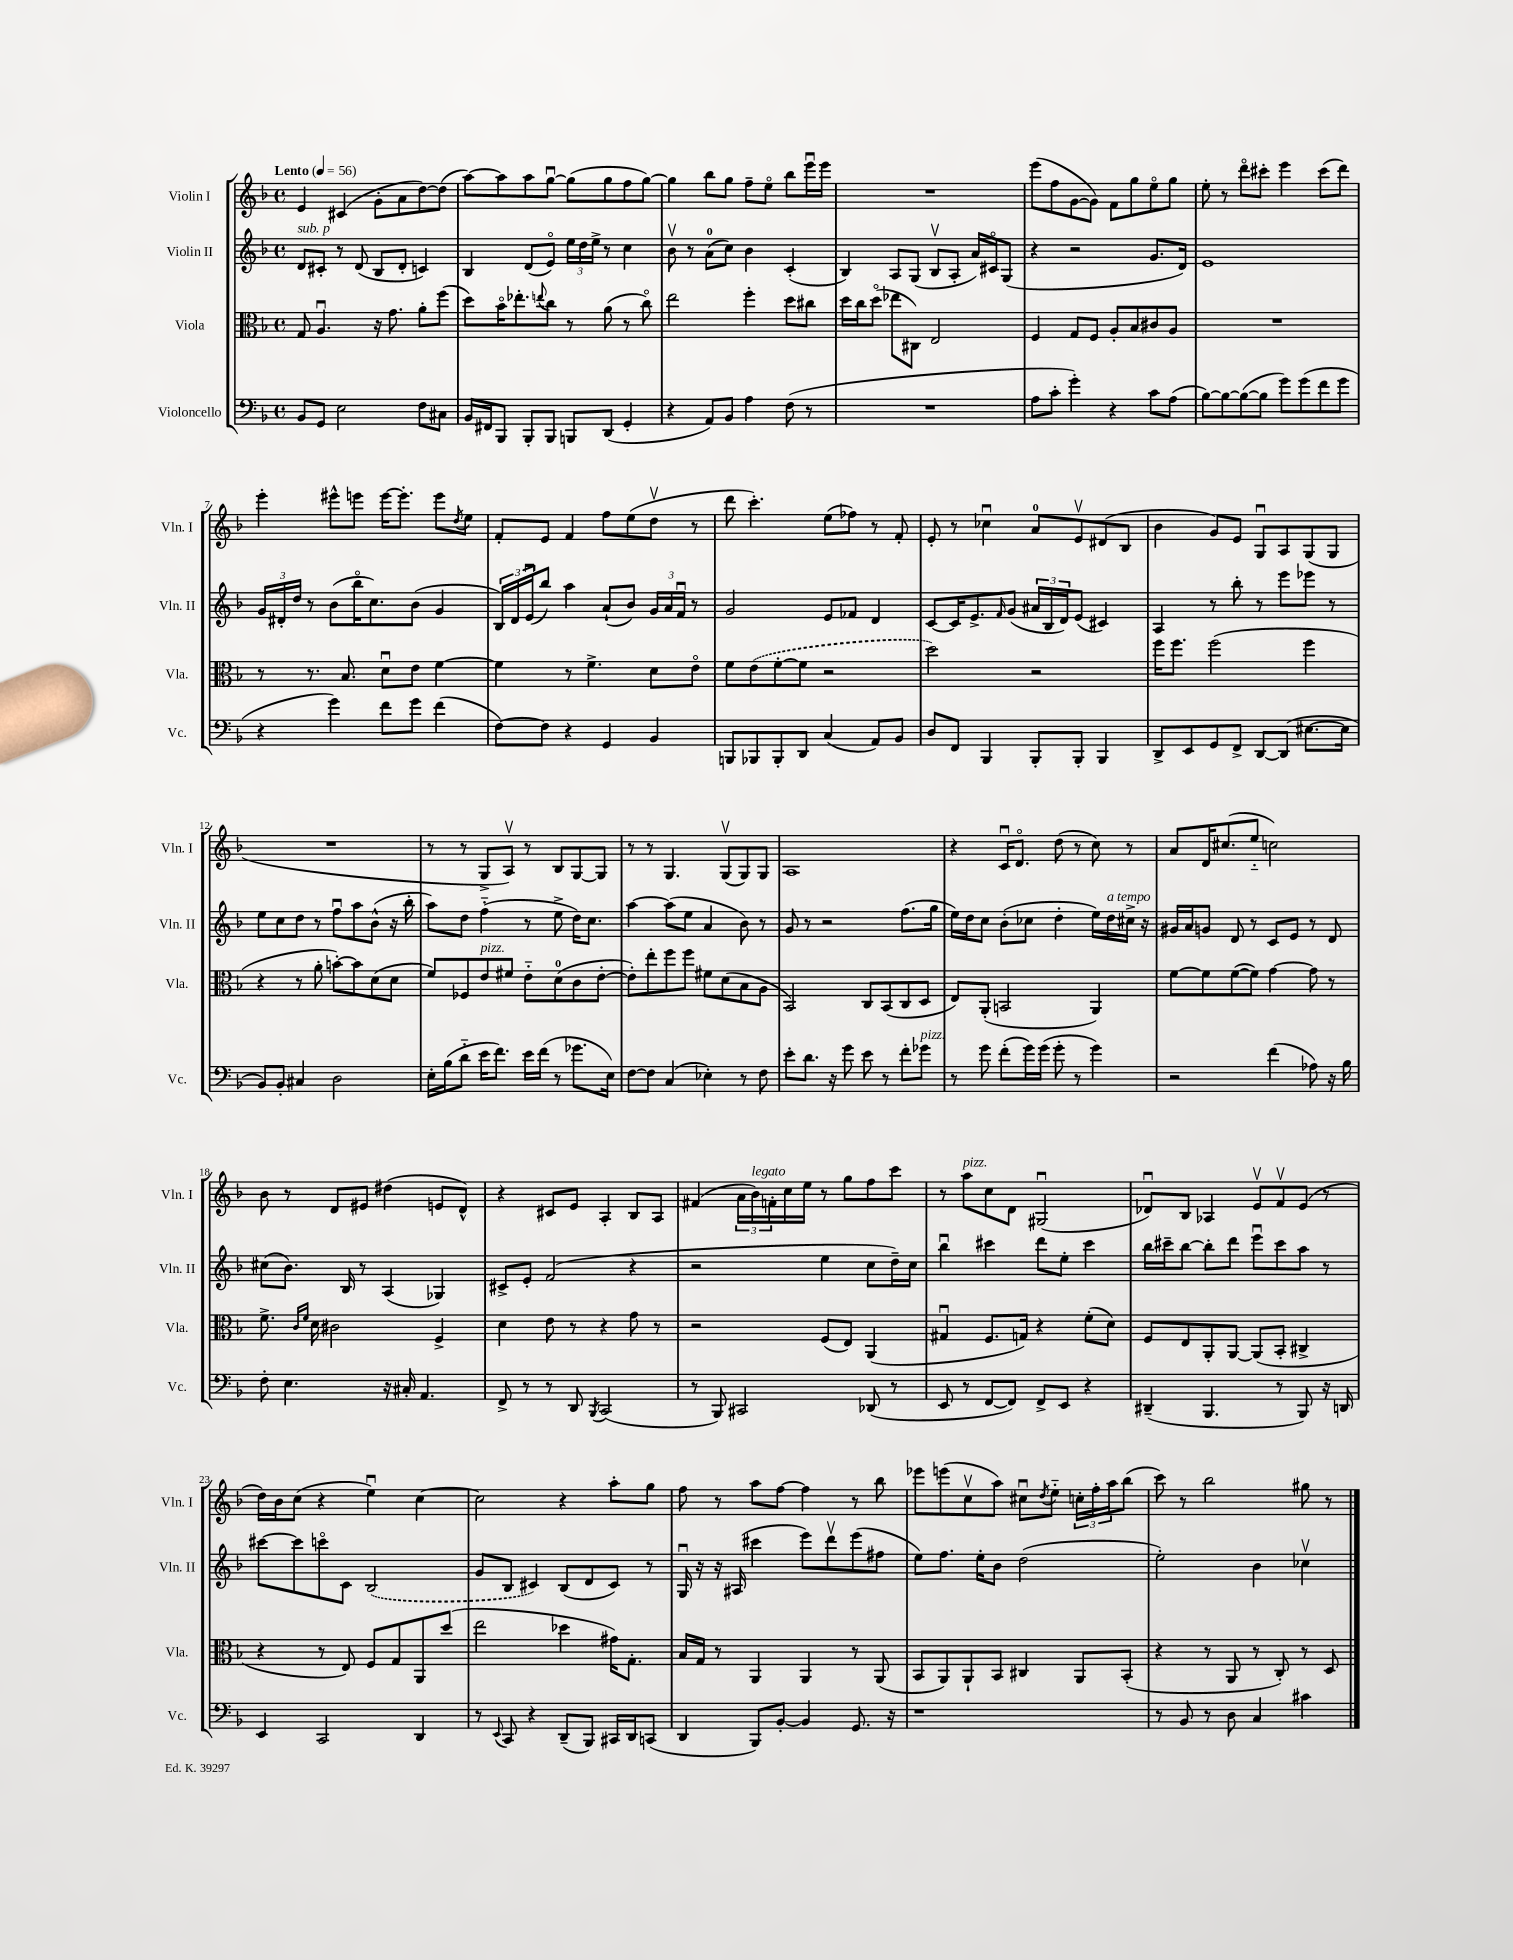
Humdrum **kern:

**kern	**kern	**kern	**kern
*staff4	*staff3	*staff2	*staff1
*clefF4	*clefC3	*clefG2	*clefG2
*k[b-]	*k[b-]	*k[b-]	*k[b-]
*M4/4	*M4/4	*M4/4	*M4/4
*met(c)	*met(c)	*met(c)	*met(c)
*MM56	*MM56	*MM56	*MM56
8BB-	8G	8d	4e
8GG	4.Au	8c#'	.
2E	.	8r	(4c#
.	.	(8d	.
.	16r	8B-	8g'
.	8.g	.	.
.	.	8d'	8a
8F	8a'	4c)	[8dd)
8C#	(8ff	.	(8dd]
=	=	=	=
16BB-	8dd)	4B-	[8aa)
16FF#	.	.	.
8BBB-	16b-o	.	8aa]
.	8.ee-'	.	.
8BBB-'	.	(8d	8aa
.	8qqee	.	.
8BBB-	8cc	8eo)	[8ggu
8BBB	8r	24ee	(8gg]
.	.	24dd	.
.	.	24ee^	.
(8DD	(8a	8r	8gg
4GG'	8r	4cc	8ff
.	8cco)	.	[8gg)
=	=	=	=
4r	2ee	8b-v	4gg]
.	.	8r	.
8AA)	.	(8a	8bb-
8BB-	.	8cc)	8gg
4A	4ff'	4b-	8ff~
.	.	.	8eeo
(8F	8dd	(4c'	8bb-
8r	8cc#	.	16eeeu
.	.	.	16eee
=	=	=	=
1r	16dd	4B-)	1r
.	16cc	.	.
.	(8ddo	.	.
.	8ee-	8A	.
.	8C#)	(8G	.
.	2E	8B-v	.
.	.	8A'	.
.	.	16a)	.
.	.	16c#o	.
.	.	(8G	.
=	=	=	=
8A	4F	4r	(8eee
8c'	.	.	8ff
4g')	8G	2r	[8g
.	8F	.	8g])
4r	8A'	.	8f
.	8B-	.	8gg
8c	8c#	8.g	8eeo
(8A	8A	.	8gg
.	.	16d)	.
=	=	=	=
[8B-)	1r	1e	8ee'
8B-_	.	.	8r
(8B-_	.	.	8dddo
8B-]	.	.	8ccc#'
8g)	.	.	4eee
(8g	.	.	.
8f	.	.	(8ccc#
8g	.	.	8ddd)
=	=	=	=
4r	8r	24g	4eee'
.	.	24d#'	.
.	.	24dd	.
.	8.r	8r	.
4g)	.	(8b-	8eee#^^
.	8.B-	.	.
.	.	16bb-o	8eee
.	.	8.cc)	.
8f	8du	.	[16eee
.	.	.	8.eee']
8g	8e	(8b-	.
(4f	[4f	4g	8eee
.	.	.	8qdd
.	.	.	8ee
=	=	=	=
[8F)	4f]	24B-)	8f'
.	.	24d	.
.	.	(24eu	.
8F]	.	8bb-)	8e
4r	8r	4aa	4f
.	4.f^	.	.
4GG	.	(8a`	8ff
.	.	8b-)	(8ee
4BB-	8d	24g	8ddv
.	.	24a	.
.	.	24fu	.
.	8eo	8r	8r
=	=	=	=
8BBB	8f	2g	8ddd
8BBB-	(8e	.	4.ccc')
8BBB-'	[8f'	.	.
8DD	8f]	.	.
(4C	2r	8e	(8ee
.	.	8f-	8ff-)
8AA)	.	4d	8r
8BB-	.	.	8f'
=	=	=	=
8D	2dd)	[8c	8e'
8FF	.	16c]	8r
.	.	8.e^	.
4BBB-	.	.	4cc-u
.	.	16qqf	.
.	.	(8g	.
8BBB-'	2r	24a#	8a
.	.	24B-	.
.	.	24d)	.
8BBB-'	.	(8e	8ev
4BBB-	.	4c#)	(8d#
.	.	.	8B-
=	=	=	=
8DD^	16ff	4A	4b-
.	8.ff	.	.
8EE	.	.	.
8GG	(2ff	8r	8g)
8FF^	.	8bb-'	8e
[8DD	.	8r	8Gu
(8DD]	.	8eee	8A
[8.E#	4ff	8eee-	(8G
.	.	8r	8G
16E#]	.	.	.
=	=	=	=
8BB-)	4r	8ee	1r
8BB-'	.	8cc	.
4C#	8r	8dd	.
.	8a'	8r	.
2D	[8b')	8ffu	.
.	8b]	8aa	.
.	(8d	(8b-^^	.
.	8d	16r	.
.	.	16bb-'	.
=	=	=	=
16E'	8f)	8aa)	8r
(16B-	.	.	.
8d'~	8F-	8dd	8r
16e	8e	(4ff'~	8G^
8.f)	.	.	.
.	8f#	.	8Av)
16e	8e'~	8r	8r
(16f	.	.	.
8r	(8d	8ee^	8B-
8.g-	8c	16dd)	[8G
.	.	8.cc	.
.	[8e'	.	8G]
16E)	.	.	.
=	=	=	=
[8F	8e'])	[4aa	8r
8F]	8ee'	.	8r
(4C	8ff	(8aa]	4.G
.	8ff	8ee	.
4E-')	8f#	4a	.
.	(8d	.	(8Gv
8r	8B-	8b-)	8G)
8F	8A	8r	8G
=	=	=	=
8e'	2BB-)	8g	1A
8.d	.	8r	.
.	.	2r	.
16r	.	.	.
8g	.	.	.
8e	8C	.	.
8r	(8BB-	.	.
8f'	8C	(8.ff	.
8g-	8D	.	.
.	.	16gg	.
=	=	=	=
8r	8E)	16ee)	4r
.	.	16dd	.
8g	(8AA'	8cc	.
(8f'	2BB	(8b-'	16cu
.	.	.	8.do
16g)	.	8cc-	.
(16g	.	.	.
8g'	.	4dd'	(8dd
8r	.	.	8r
4g)	4AA)	16ee)	8cc)
.	.	16dd	.
.	.	16cc#^	8r
.	.	16r	.
=	=	=	=
2r	[8f	16g#	8a
.	.	16a	.
.	8f]	8g	16d
.	.	.	(8.cc#
.	([8f	8d	.
.	8f])	8r	8ee'~
(4f	[4g	8c	2cc)
.	.	8e	.
8A-)	8g]	8r	.
16r	8r	8d	.
16B-	.	.	.
=	=	=	=
8F'	8.f^	(8cc#	8b-
4.E	.	8.b-)	8r
.	16qqc	.	.
.	16qqf	.	.
.	16d	.	.
.	2c#	.	8d
.	.	16B-	.
.	.	8r	8e#
16r	.	(4A	(4dd#
16C#'	.	.	.
4.AA	.	.	.
.	4F^	4G-)	8e
.	.	.	8d^^)
=	=	=	=
8FF^	4d	8c#^	4r
8r	.	8e'	.
8r	8e	(2f	8c#
8DD	8r	.	8e
8qBBB-	.	.	.
(2CC	4r	.	4A'
.	8g	4r	8B-
.	8r	.	8A
=	=	=	=
8r	2r	2r	(4f#
8BBB-)	.	.	.
2CC#	.	.	24a
.	.	.	24b-)
.	.	.	24f'
.	.	.	16cc
.	.	.	16ee
.	(8F	4ee	8r
.	8E)	.	8gg
(8DD-	(4AA	8cc	8ff
8r	.	16dd~)	8ccc
.	.	16cc	.
=	=	=	=
8EE	4G#u	4bb-u	8r
8r	.	.	8aa
[8FF	8.F	4ccc#	8cc
8FF])	.	.	8d
.	16G)	.	.
8FF^	4r	8ddd	(2G#u
8EE	.	8ee'	.
4r	(8f'	4ccc#	.
.	8d)	.	.
=	=	=	=
(4DD#~	8F	16bb-	8d-u)
.	.	16ccc#~	.
.	8E	[8bb-	8B-
4.BBB-	8AA'	8bb-']	4A-
.	[8AA	8ddd	.
.	(8AA]	8eeeu	8ev
8r	8BB-'	8ccc#	8fv
8BBB-)	4C#^	8aa	(8e
16r	.	8r	8r
16DD	.	.	.
=	=	=	=
4EE	4r	[8ccc#	16dd)
.	.	.	16b-
.	.	8ccc#]	(8cc
2CC	8r	8ccco	4r
.	8E)	8c	.
.	8F	(2B-	4eeu)
.	8G	.	.
4DD	8AA	.	[4cc
.	(8dd	.	.
=	=	=	=
8r	2ee	8g	2cc]
8qqEE	.	.	.
8CC	.	8B-	.
4r	.	4c#)	.
(8DD~	4dd-	(8B-	4r
8BBB-)	.	8d	.
16CC#	16g#)	8c#)	8aa'
16DD	8.G'	.	.
(8CC	.	8r	8gg
=	=	=	=
4DD	16B-	16Gu	8ff
.	16G	16r	.
.	8r	16r	8r
.	.	(16A#	.
8BBB-)	4AA	4ccc#	8aa
[8BB-'	.	.	[8ff
4BB-]	4AA	8eee)	4ff]
.	.	8dddv	.
8.GG	8r	(8eee	8r
.	(8AA	8ff#	8bb-
16r	.	.	.
=	=	=	=
1r	8BB-	8ee)	8eee-
.	8AA)	8.ff	(8eee
.	8AA`	.	8ccv
.	.	16ee'	.
.	8BB-	8b-	8aa)
.	4C#	(2dd	8cc#u
.	.	.	8qdd
.	.	.	8ee'~
.	8AA	.	24cc'
.	.	.	24ff'
.	.	.	24aa
.	(8BB-'	.	(8bb-
=	=	=	=
8r	4r	2ee')	8ccc)
8BB-	.	.	8r
8r	8r	.	2bb-
8D	8AA	.	.
4C	8r	4b-	.
.	8C')	.	.
4c#	8r	4cc-v	8gg#
.	8D	.	8r
==	==	==	==
*-	*-	*-	*-
